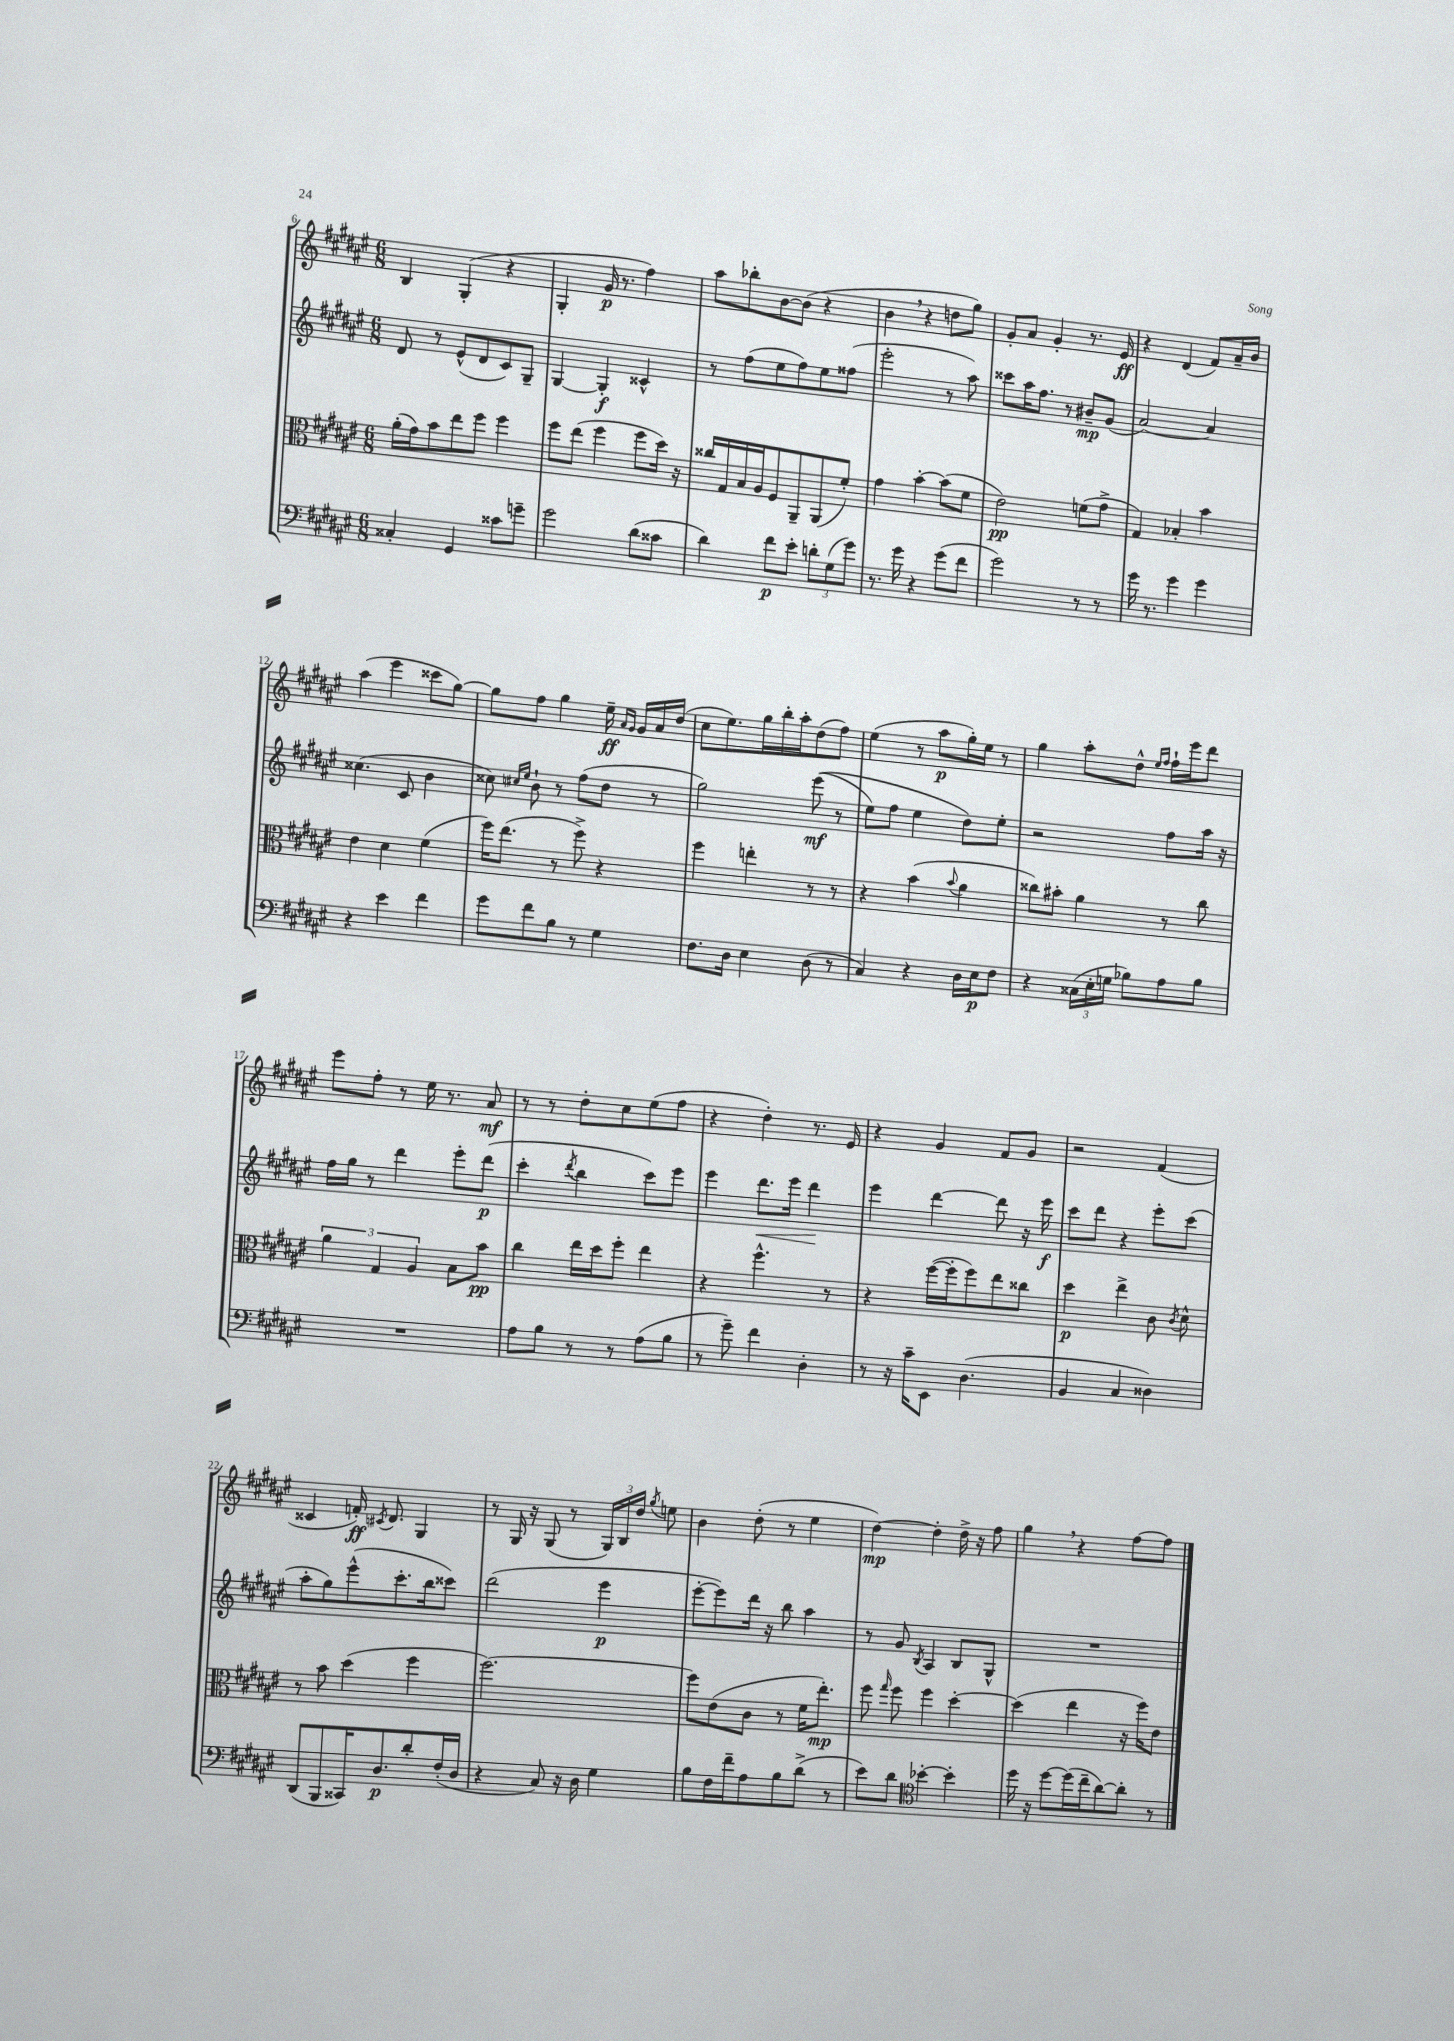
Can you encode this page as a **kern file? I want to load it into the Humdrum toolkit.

**kern	**kern	**kern	**kern
*staff4	*staff3	*staff2	*staff1
*clefF4	*clefC3	*clefG2	*clefG2
*k[f#c#g#d#a#e#]	*k[f#c#g#d#a#e#]	*k[f#c#g#d#a#e#]	*k[f#c#g#d#a#e#]
*M6/8	*M6/8	*M6/8	*M6/8
4C##'	(16a#'	8d#	4B
.	16g#)	.	.
.	8b	8r	.
4GG#	8ee#	(8e#^^	(4G#'
.	8ff#	8d#	.
8c##	4ff#	8c#)	4r
8g~	.	8G#~	.
=	=	=	=
2g#	8ff#	[4G#	4G#'
.	(8ee#	.	.
.	4ff#	4G#']	16g#
.	.	.	8.r
(8d#	8ff#	4c##^^	4ff#)
8c##	16dd#)	.	.
.	16r	.	.
=	=	=	=
4d#)	16cc##	8r	8aa#
.	16G#	.	.
.	16B	(8ff#	8bb-'
.	16A#	.	.
8f#	8F#	8ee#	[8b
8e#'	8AA#~	8ff#)	(8b]
12d'	(8AA#	8ee#	4r
(12G#	.	.	.
.	8f#')	(8ff##	.
12g#)	.	.	.
=	=	=	=
8.r	4g#	2eee#'	4b
16g#	.	.	.
4r	[4b'	.	4r
(8g#	(8b]	8r	8dd
8f#	8f#	8aa#)	8gg#)
=	=	=	=
2g#)	2e#)	8ccc##	8g#'
.	.	16aa#	8a#
.	.	8.ff#	.
.	.	.	4g#'
.	.	8r	.
8r	(8f	8b#~	8.r
8r	8g#^	(8g#	.
.	.	.	16e#
=	=	=	=
16g#	4G#)	[2a#)	4r
8.r	.	.	.
4g#	4B-'	.	(4d#
4g#	4b	4a#]	8f#)
.	.	.	16a#~
.	.	.	16b
=	=	=	=
4r	4e#	(4.cc##	(4aa#
4e#	4d#	.	4eee#
.	.	8c#	.
4f#	(4f#	4b	8ccc##
.	.	.	[8gg#)
=	=	=	=
8g#	16ff#)	8cc##)	8gg#]
.	(8.ee#	.	.
.	.	16qqcc#	.
.	.	16qqee#	.
8f#	.	8b`	8ff#
8B	8r	8r	4gg#
8r	8ff#^)	(8ff#	.
4G#	4r	8dd#	16ee#~
.	.	.	16qqa#
.	.	.	16qqg#
.	.	.	16g#
.	.	8r	16a#
.	.	.	(16dd#
=	=	=	=
8.F#	4ff#	2gg#)	8cc#
.	.	.	8.ee#)
16D#	.	.	.
4E#	4ee'	.	.
.	.	.	16gg#
.	.	.	16bb'
.	.	.	16aa#'
(8D#	8r	&((8eee#	(8dd#
8r	8r	8r	8ff#)
=	=	=	=
4C#)	4r	8ee#)	(4ee#
.	.	8ff#	.
4r	(4b	4ee#	8r
.	.	.	8aa#
.	8qqb	.	.
16D#	4a#	8dd#&)	16gg#')
16E#	.	.	16ee#
8F#	.	8ee#'	8r
=	=	=	=
4r	8cc##)	2r	4gg#
.	8b#'	.	.
(24C##	4a#	.	8aa#'
24E#'	.	.	.
24G	.	.	.
8B-)	.	.	8dd#^^
.	.	.	16qqee#
.	.	.	16qqff#
8A#	8r	8ff#	16ff#`
.	.	.	16eee#
8B-	8cc##	16aa#	8ddd#
.	.	16r	.
=	=	=	=
2.r	6a#	16ff#	8eee#
.	.	16gg#	.
.	.	8r	8ff#'
.	6G#	.	.
.	.	4ddd#	8r
.	6A#	.	.
.	.	.	16ee#
.	.	.	8.r
.	8B	8eee#'	.
.	8b	(8ddd#	8a#
=	=	=	=
8A#	4cc#	4ccc#'	8r
8B	.	.	8r
.	.	8qddd#	.
8r	16ee#	4bb	8dd#'
.	16dd#	.	.
8r	8ff#'	.	8cc#
(8A#	4ee#	8ccc#)	(8ee#
8B	.	8eee#	8ff#
=	=	=	=
8r	4r	4eee#	4r
8g#~)	.	.	.
4f#	4.ff#^^	8.ddd#	4dd#')
.	.	16eee#	.
4D#'	.	4ddd#	8.r
.	8r	.	.
.	.	.	16e#
=	=	=	=
8r	4r	4eee#	4r
16r	.	.	.
16c#~	.	.	.
8EE#	([16ff#	[4ddd#	4g#
.	16ff#']	.	.
(4.D#	8ff#)	.	.
.	8ee#	8ddd#]	8f#
.	8cc##	16r	8g#
.	.	16eee#	.
=	=	=	=
4BB	4dd#	8ccc#	2r
.	.	8ddd#	.
4C#	4ee#^	4r	.
4D##)	8c#	8eee#'	(4f#
.	8qc#	.	.
.	8d#^^	(8ccc#	.
=	=	=	=
(8DD#	8r	8aa#'	4c##
8BBB	8b	8gg#)	.
16CC##)	(4dd#	(8eee#^^	16f')
.	.	.	8qc#
8.D#	.	.	8.d#
.	.	8.ccc#'	.
8d#'	4ff#	.	4G#
.	.	16bb	.
(16F#'	.	8ccc##)	.
16D#	.	.	.
=	=	=	=
4r	[2.ff#)	(2ddd#	8r
.	.	.	16G#
.	.	.	16r
8C#)	.	.	(8G#
16r	.	.	8r
16D#	.	.	.
4G#	.	4eee#	24G#)
.	.	.	24B
.	.	.	24dd#
.	.	.	8qgg#
.	.	.	8ee
=	=	=	=
8B	8ff#]	[8eee#'	4b
16F#	(8e#	8eee#])	.
16f#~	.	.	.
8A#	8c#	16ddd#	(8dd#'
.	.	16r	.
8B	8r	8bb	8r
(8d#^	16f#	4aa#	4ee#
.	8.ee#')	.	.
8r	.	.	.
=	=	=	=
8e#)	8ff#	8r	[4dd#)
.	16qqgg#	.	.
8d#	8ff#	8g#	.
*clefC4	*	*	*
.	.	8qB	.
[4b-'	4ff#	4A#	4dd#']
4b-']	[4dd#'	8B	16dd#^
.	.	.	16r
.	.	8G#^^	8ff#
=	=	=	=
16dd#	(4dd#]	2.r	4gg#
16r	.	.	.
[8dd#	.	.	.
(16dd#]	4ee#	.	4r
16cc#~	.	.	.
[8a#)	.	.	.
8a#']	16r	.	[8ff#
.	16ff#)	.	.
8r	8e#	.	8ff#]
==	==	==	==
*-	*-	*-	*-
